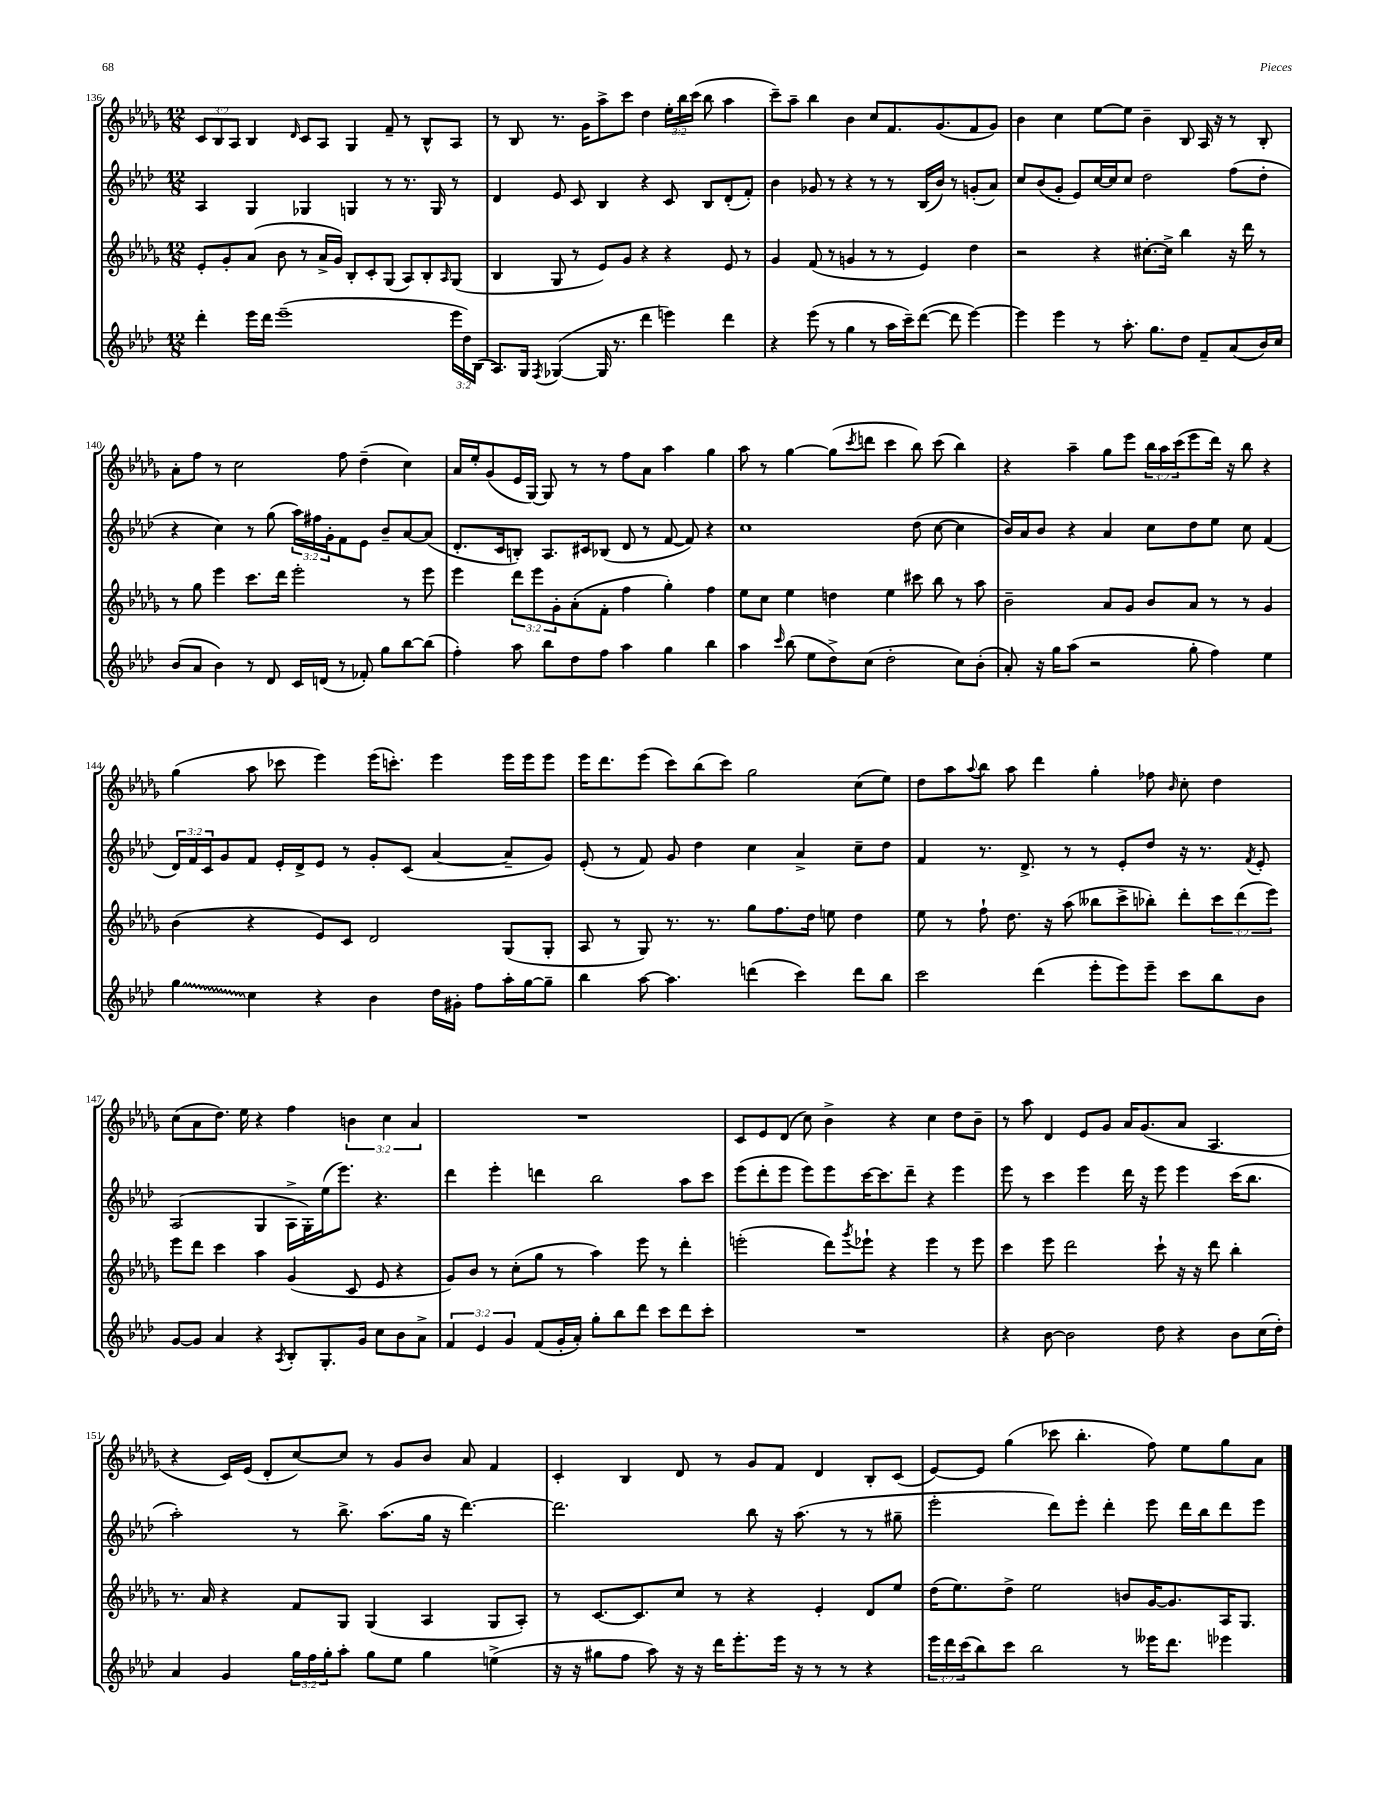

**kern	**kern	**kern	**kern
*staff4	*staff3	*staff2	*staff1
*clefG2	*clefG2	*clefG2	*clefG2
*k[b-e-a-d-]	*k[b-e-a-d-g-]	*k[b-e-a-d-]	*k[b-e-a-d-g-]
*M12/8	*M12/8	*M12/8	*M12/8
4ddd-'	8e-'	4A-	12c
.	.	.	12B-
.	8g-'	.	.
.	.	.	12A-
16eee-	(8a-	4G	4B-
16ddd-	.	.	.
(1eee-~	8b-	.	.
.	.	.	16qqd-
.	8r	4G-	8c
.	16a-^	.	8A-
.	16g-)	.	.
.	8B-'	4G	4G-
.	8c'	.	.
.	(8G-	8r	8f~
.	8A-)	8.r	8r
.	8B-'	.	8B-^^
.	.	16G	.
.	16qqA-	.	.
24eee-	(8G-	8r	8A-
24dd-)	.	.	.
(24B-	.	.	.
=	=	=	=
8.A-)	4B-	4d-	8r
.	.	.	8B-
16G	.	.	.
8qF	.	.	.
([4G-	8G-	8e-	8.r
.	8r	8c	.
.	.	.	16g-
16G-]	8e-)	4B-	8aa-^
8.r	.	.	.
.	8g-	.	8ccc
4ddd-	4r	4r	4dd-
4eee)	4r	8c	24ee-'
.	.	.	24bb-
.	.	.	(24ccc
.	.	8B-	8bb-
4ddd-	8e-	(8d-'	4aa-
.	8r	8f')	.
=	=	=	=
4r	4g-	4b-	8ccc~)
.	.	.	8aa-~
(8eee-	(8f	8g-	4bb-
8r	8r	8r	.
4gg	4g	4r	4b-
8r	8r	8r	8cc
16aa-	8r	8r	8.f
16ccc~)	.	.	.
([8ddd-	4e-)	(16B-	.
.	.	16b-)	(8.g-
8ddd-]	.	8r	.
[4eee-)	4dd-	(8g'	8f
.	.	8a-)	8g-)
=	=	=	=
4eee-]	2r	8cc	4b-
.	.	(8b-	.
4eee-	.	8g'	4cc
.	.	8e-)	.
8r	4r	[16cc	[8ee-
.	.	16cc]	.
8.aa-'	.	8cc	8ee-]
.	[8.cc#'	2dd-	4b-~
8.gg	.	.	.
.	16cc#^]	.	.
8dd-	4bb-	.	8B-
8f~	.	.	16A-
.	.	.	16r
(8a-	16r	(8ff	8r
.	16ddd-	.	.
16b-)	8r	8dd-'	8B-'
16cc	.	.	.
=	=	=	=
(8b-	8r	4r	8a-'
8a-	8gg-	.	8ff
4b-)	4eee-	4cc)	8r
.	.	.	2cc
8r	8.ccc	8r	.
8d-	.	(8gg	.
.	16ddd-	.	.
16c	2eee-'	24aa-)	.
.	.	24ff#	.
(16d	.	.	.
.	.	24g'	.
8r	.	8f	8ff
8f-')	.	8e-	(4dd-~
8gg	.	8b-~	.
[8bb-	8r	[8a-	4cc)
(8bb-]	8eee-	(8a-]	.
=	=	=	=
4ff')	4eee-	8.d-'	16a-
.	.	.	16ee-'
.	.	.	(8g-
.	.	16c	.
8aa-	12ddd-	8B')	16e-
.	.	.	[16G-)
.	12eee-	.	.
8bb-	.	8.A-	8G-]
.	12g-'	.	.
8dd-	(8a-'	.	8r
.	.	16c#	.
8ff	8f'	(8B-	8r
4aa-	4ff	8d-	8ff
.	.	8r	8a-
4gg	4gg-')	[8f	4aa-
.	.	8f])	.
4bb-	4ff	4r	4gg-
=	=	=	=
4aa-	8ee-	1cc	8aa-
.	8cc	.	8r
16qqccc	.	.	.
(8bb-	4ee-	.	[4gg-
8ee-	.	.	.
8dd-^)	4dd	.	(8gg-]
.	.	.	8qccc
(8cc	.	.	8ddd
2dd-'	4ee-	.	4ccc
.	8ccc#	(8dd-	8bb-)
.	8bb-	[8cc	(8ccc
8cc)	8r	4cc]	4bb-)
(8b-'	8aa-	.	.
=	=	=	=
8a-')	2b-~	16b-)	4r
.	.	16a-	.
16r	.	8b-	.
16gg	.	.	.
(8aa-	.	4r	4aa-~
2r	.	.	.
.	8a-	4a-	8gg-
.	8g-	.	8eee-
.	8b-	8cc	24bb-
.	.	.	24aa-
.	.	.	(24ccc
8gg'	8a-	8dd-	8eee-
4ff)	8r	8ee-	16ddd-)
.	.	.	16r
.	8r	8cc	8bb-
4ee-	4g-	(4f	4r
=	=	=	=
4gg	(4b-	24d-)	(4gg-
.	.	24f	.
.	.	24c	.
.	.	8g	.
4cc	4r	8f	8aa-
.	.	16e-'	8ccc-
.	.	16d-^	.
4r	8e-)	8e-	4eee-)
.	8c	8r	.
4b-	2d-	8g'	(16eee-
.	.	.	8.ccc')
.	.	(8c	.
16dd-	.	[4a-	4eee-
16g#'	.	.	.
8ff	.	.	.
16aa-'	(8G-	8a-~]	16eee-
[16gg	.	.	16eee-
8gg~]	8G-'	8g)	8eee-
=	=	=	=
4bb-	8A-	(8e-'	16eee-
.	.	.	8.ddd-
.	8r	8r	.
[8aa-	8G-)	8f)	(8eee-
4.aa-]	8.r	8g	8ccc)
.	.	4dd-	(8bb-
.	8.r	.	.
.	.	.	8ccc)
(4ddd	8gg-	4cc	2gg-
.	8.ff	.	.
4ccc)	.	4a-^	.
.	16dd-	.	.
.	8ee	.	.
8ddd	4dd-	8cc~	(8cc
8bb-	.	8dd-	8ee-)
=	=	=	=
2ccc	8ee-	4f	8dd-
.	8r	.	8aa-
.	.	.	8qqaa-
.	8ff`	8.r	8bb-
.	8.dd-	.	8aa-
.	.	8.d-^	.
(4ddd-	.	.	4ddd-
.	16r	.	.
.	(8aa-	8r	.
8eee-'	8bb--	8r	4gg-'
8eee-)	8ccc^	8e-'	.
8eee-~	8bb-')	8dd-	8ff-
.	.	.	16qqb-
8ccc	8ddd-'	16r	8cc'
.	.	8.r	.
8bb-	12ccc	.	4dd-
.	(12ddd-	.	.
.	.	8qf	.
8b-	.	8e-'	.
.	12eee-)	.	.
=	=	=	=
[8g	8eee-	(2A-	(8cc
8g]	8ddd-	.	8a-
4a-	4ccc	.	8.dd-)
.	.	.	16ee-
4r	4aa-	4G	4r
8qA-	.	.	.
8B-'	(4g-	16A-^	4ff
.	.	16G')	.
8.G'	.	(16ee-	.
.	.	8.eee-)	.
.	8c	.	6b
16g	.	.	.
8cc	8e-	4.r	.
.	.	.	6cc
8b-	4r	.	.
.	.	.	6a-
8a-^	.	.	.
=	=	=	=
6f	8g-)	4ddd-	1.r
.	8b-	.	.
6e-	.	.	.
.	8r	4eee-'	.
6g	.	.	.
.	(8cc'	.	.
(8f	8gg-	4ddd	.
16g'	8r	.	.
16a-')	.	.	.
8gg'	4aa-)	2bb-	.
8bb-	.	.	.
8ddd-	8eee-	.	.
8ccc	8r	.	.
8ddd-	4ddd-'	8aa-	.
8ccc'	.	8ccc	.
=	=	=	=
1.r	(2eee'	(8eee-	8c
.	.	8ddd-'	8e-
.	.	8eee-	(8d-
.	.	8eee-)	8cc)
.	8ddd-)	8eee-	4b-^
.	8qggg-	.	.
.	8eee-`	[16ccc	.
.	.	8.ccc]	.
.	4r	.	4r
.	.	8ddd-~	.
.	4eee-	4r	4cc
.	8r	4eee-	8dd-
.	8eee-	.	8b-~
=	=	=	=
4r	4ccc	8eee-	8r
.	.	8r	8aa-
[8b-	8eee-	4ccc	4d-
2b-]	2ddd-	.	.
.	.	4eee-	8e-
.	.	.	8g-
.	.	16ddd-	16a-
.	.	16r	(8.g-
8dd-	8ccc`	8eee-	.
4r	16r	4eee-	8a-
.	16r	.	.
.	8ddd-	.	4.A-
8b-	4bb-'	(16ccc	.
.	.	8.bb-	.
(16cc	.	.	.
16dd-')	.	.	.
=	=	=	=
4a-	8.r	2aa-')	4r
.	16a-	.	.
4g	4r	.	16c)
.	.	.	(16e-
.	.	.	8d-'
24gg	8f	8r	[8cc)
24ff	.	.	.
24gg'	.	.	.
8aa-'	8G-	8.bb-^	8cc]
8gg	(4G-	.	8r
.	.	(8.aa-	.
8ee-	.	.	8g-
4gg	4A-	16gg	8b-
.	.	16r	.
.	.	[4.ddd-)	8a-
(4ee^	8G-	.	4f
.	8A-')	.	.
=	=	=	=
16r	8r	2.ddd-]	4c'
16r	.	.	.
8gg#	[8.c	.	.
8ff	.	.	4B-
.	8.c]	.	.
8aa-)	.	.	.
16r	8cc	.	8d-
16r	.	.	.
16ddd-	8r	.	8r
8.eee-'	.	.	.
.	4r	8bb-	8g-
16eee-	.	16r	8f
16r	.	(8.aa-	.
8r	4e-'	.	4d-
8r	.	8r	.
4r	8d-	8r	8B-'
.	8ee-	8gg#~	(8c
=	=	=	=
24eee-	(16dd-	2eee-'	[8e-)
24ddd-	.	.	.
.	8.ee-)	.	.
(24ccc	.	.	.
8bb-)	.	.	8e-]
8ccc	8dd-^	.	(4gg-
2bb-	2ee-	.	.
.	.	8ddd-)	8ccc-
.	.	8eee-'	4.bb-'
.	.	4ddd-'	.
8r	8b	.	.
16eee--	[16g-	8eee-	8ff)
8.ddd-	8.g-]	.	.
.	.	16ddd-	8ee-
.	.	16bb-	.
4eee-	16A-	8ddd-	8gg-
.	8.G-	.	.
.	.	8eee-	8a-
==	==	==	==
*-	*-	*-	*-
